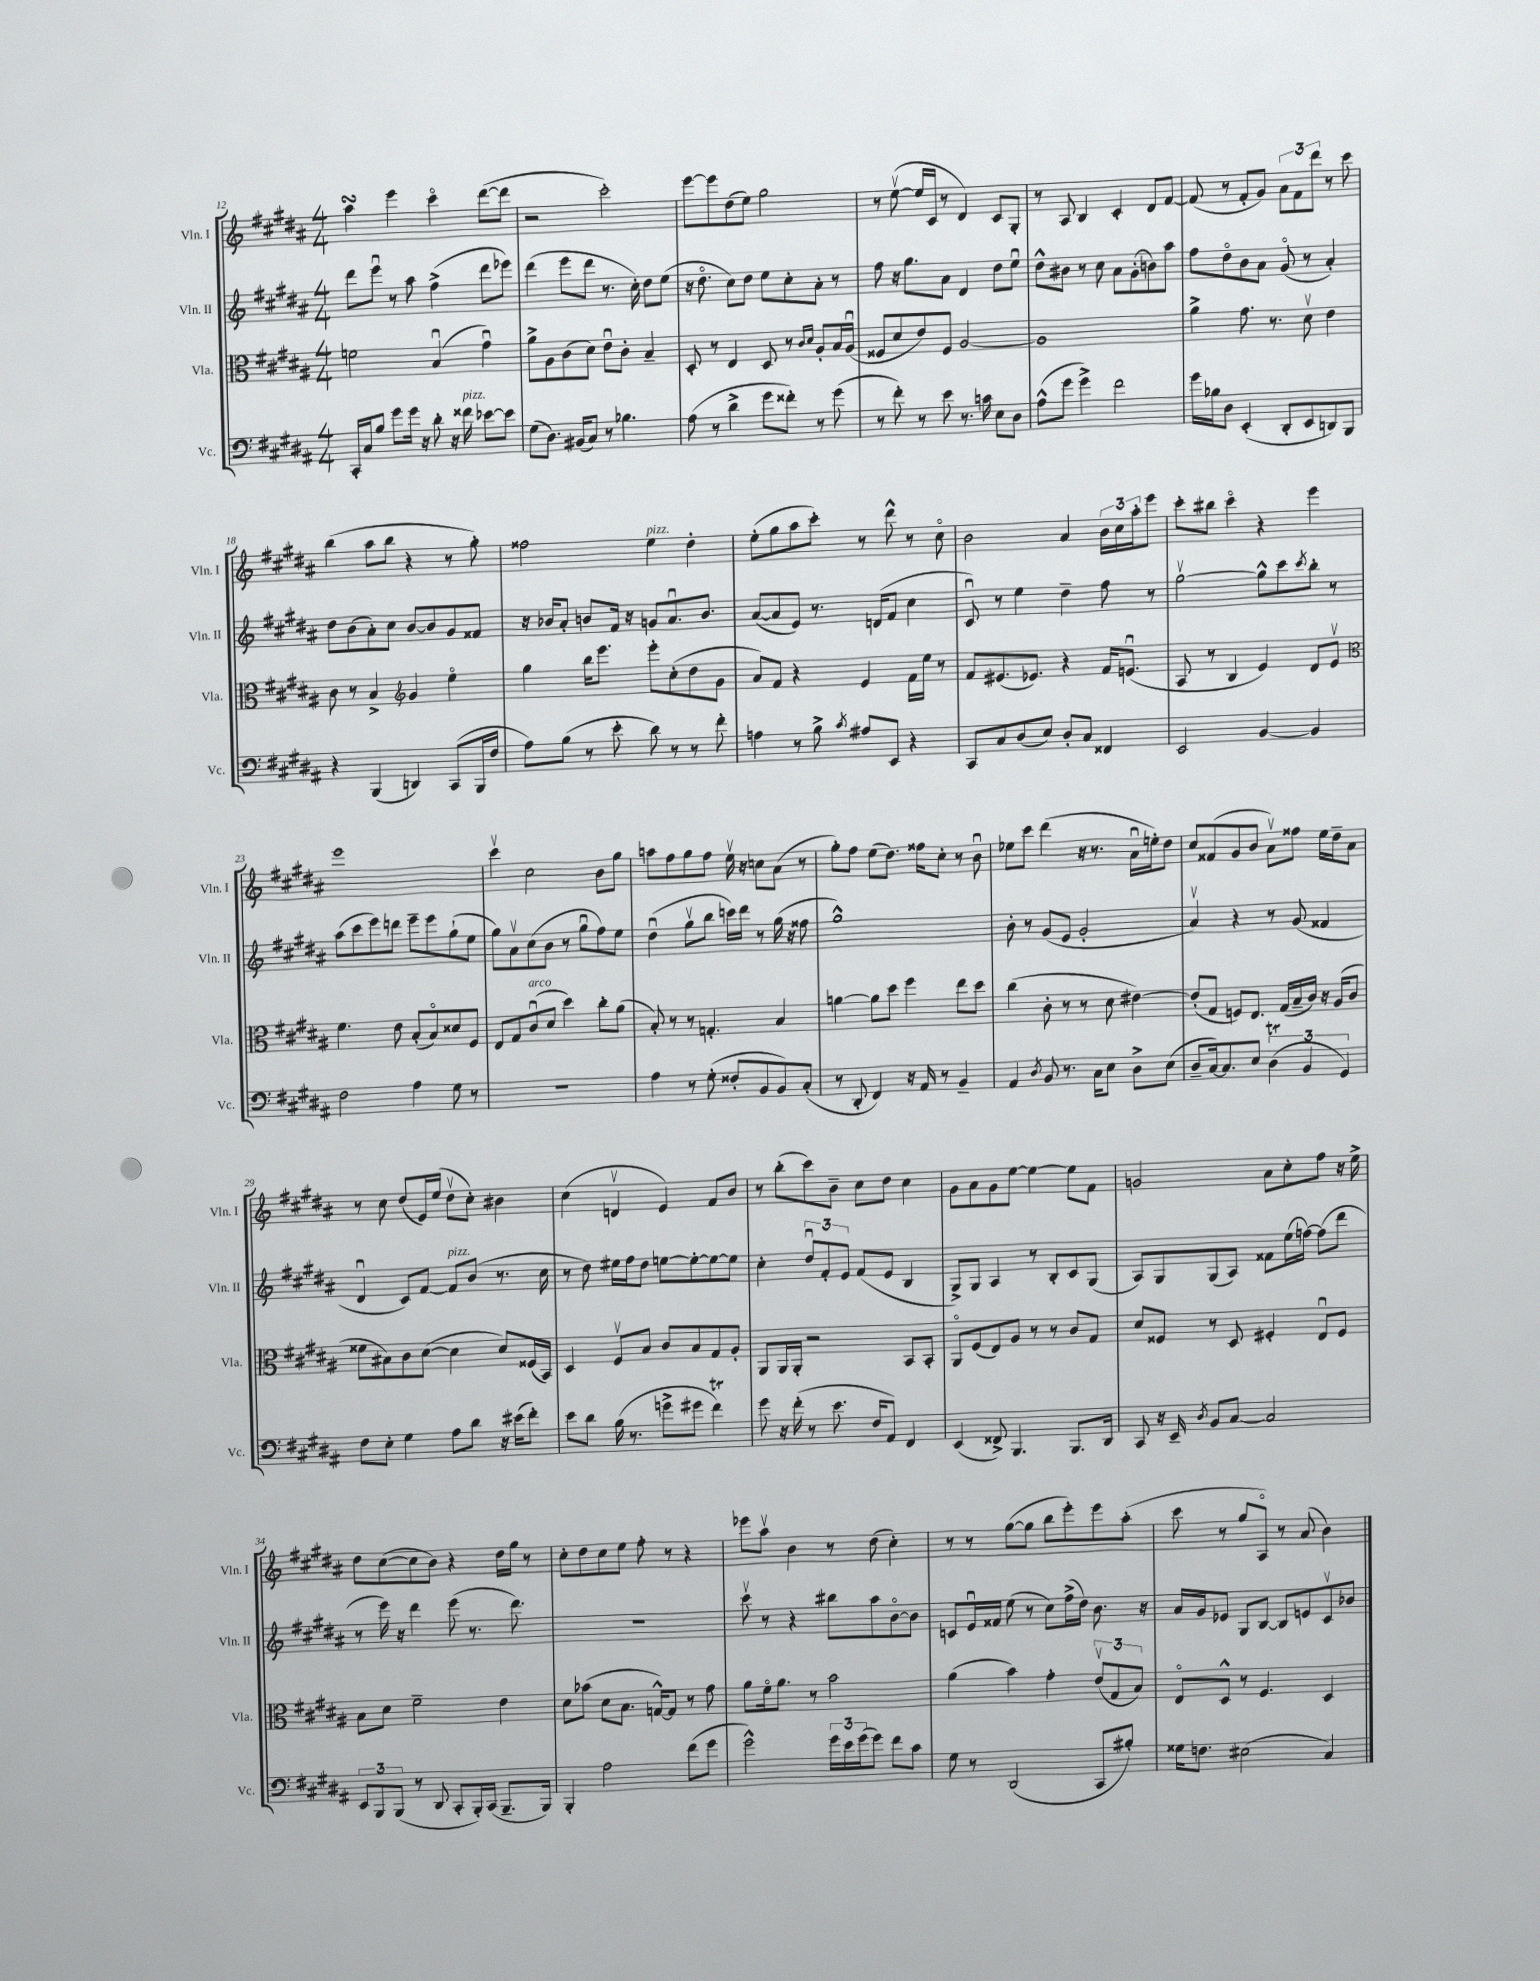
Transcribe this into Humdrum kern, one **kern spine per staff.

**kern	**kern	**kern	**kern
*part4	*part3	*part2	*part1
*staff4	*staff3	*staff2	*staff1
*I"Vc.	*I"Vla.	*I"Vln. II	*I"Vln. I
*I'Vc.	*I'Vla.	*I'Vln. II	*I'Vln. I
*clefF4	*clefC3	*clefG2	*clefG2
*k[f#c#g#d#a#]	*k[f#c#g#d#a#]	*k[f#c#g#d#a#]	*k[f#c#g#d#a#]
*M4/4	*M4/4	*M4/4	*M4/4
=12	=12	=12	=12
16CC#'/LL	2fn\	8ddd#\L	4aa#sSsS\
16C#/J	.	.	.
8B/J	.	8eeeu\J	.
8g#\L	.	8r	4eee\
16g#\Jk	.	8aa#\	.
16r	.	.	.
8d#'\	(4Bu/	(4ff#^\	4ccc#\
16r	.	.	.
!LO:TX:a:i:t=pizz.	!	!	!
16f##X\	.	.	.
[8e-X\L	4g#u\)	8ddd#\L	([8ddd#\L
8e-\J]	.	8eee-X\J)	8ddd#\J]
=13	=13	=13	=13
(8G#\L	8a#^\L	(4ddd#\	2r
8.D#\J)	8A#\	.	.
.	(8c#\	8eee\L	.
(16BB#X/KL	.	.	.
8C#/J)	8d#\J)	8ddd#\J	.
8r	8eu\L	8.r	2ccc#'\)
4.B-X\	8c#'\J	.	.
.	.	16cc#'\)	.
.	4B~/	8dd#\L	.
.	.	(8ee\J	.
=14	=14	=14	=14
(8A#\	8D#'/	16r	[8eee\L
.	.	8.dd#\	.
8r	8r	.	8eee\]
4d#^\	4E/	8cc#\L)	(8dd#\
.	.	8dd#\J	8ee\J)
8g#\L	8D#/	8ee\L	2gg#\
8f##X'\J)	8r	8cc#'\	.
.	16qqc#/LL	.	.
.	16qqd#/JJ	.	.
8r	8A#'/L	8a#'\J	.
(8g#\	16B/L	8r	.
.	(16A#u/JJ	.	.
=15	=15	=15	=15
8r	8F##X/L	8ff#\	8r
8f#'\)	8d#/	16r	([8eev\
.	.	8.gg#\L	.
8r	8e/)	.	16ee/LL]
.	.	.	16c#/JJ
8e\	8F##/J	8a#\J	8r
8.r	[2A#/	4d#/	4d#/)
16cn\	.	.	.
8E\L	.	8dd#\L	8c#/L
8D#\J	.	8eeu\J	8G#'/J
=16	=16	=16	=16
(8A#^^\L	1A#]	8dd#^^\L	8r
8g#\J	.	8b#X\J	8A#/
4g#^\)	.	8r	4B/
.	.	8cc#\	.
2f#\	.	8a#\L	4c#'/
.	.	(8g#'\	.
.	.	8bn\)	8d#/L
.	.	8aa#\J	[8f#/J
=17	=17	=17	=17
16g#\LL	4a#^\	8ff#\L	(8f#/]
16B-X\J	.	.	.
8D#\J	.	8dd#\	8r
(4EE'/	8.g#\	8b\	8f#'/L
.	.	8a#\J	8g#/J)
.	8.r	.	.
8DD#'/L	.	(8g#/	12a#\L
.	.	.	12f#\
8EE/	8d#v\	8r	.
.	.	.	12ddd#\J
8DDn/)	4e\	4a#'/)	8r
8BBB/J	.	.	8ccc#\
!!LO:LB:g=z
=18	=18	=18	=18
4r	8c#\	8dd#\L	(4bb\
.	8r	(8b\	.
(4BBB/	4B^/	8a#'\)	8aa#\L
.	.	8cc#\J	8bb\J
*	*clefG2	*	*
4DDn/)	4g#/	[8b/L	4r
.	.	8b/]	.
(8CC#/L	4ee\	8g#/	8r
16BBB/L	.	8f##X/J	8gg#'\)
16F#/JJ	.	.	.
=19	=19	=19	=19
8A#\L)	4gg#\	16r	2ff##X\
.	.	16b-X/KL	.
(8B\J	.	8a#'/J	.
8r	16bb\KL	8bn/L	.
.	8.eee\J	.	.
8e'\	.	16f#/Jk	.
.	.	16r	.
!	!	!	!LO:TX:a:i:t=pizz.
8d#\)	8eee'\L	8gn/L	4ee\
8r	(8cc#'\	8.a#u/	.
8r	8dd#\	.	4dd#'\
.	.	8.b/J	.
8f#'\	8g#\J	.	.
=20	=20	=20	=20
4An\	8a#/L)	([8a#/L	(8ee'\L
.	8f#/J	8a#/]	8gg#\
8r	4r	8e/J)	8aa#\
8B^\	.	8.r	8ccc#'\J)
8qc#/	.	.	.
8A#X/L	4e/	.	8r
.	.	(16dn/KL	.
8EE/J	.	8f#/J	8ddd#^^\
4r	16f#\LL	4cc#\	8r
.	16ee\JJ	.	.
.	8r	.	8cc#\
=21	=21	=21	=21
8CC#/L	8f#/L	8c#u/)	2b\
8C#/	(8.e#X/	8r	.
(8D#/	.	4ee\	.
.	8.e-X/J)	.	.
8E/J)	.	.	.
8D#'/L	4r	4dd#~\	4a#/
8C#/J	.	.	.
4FF##X/	16f#/KL	8ff#\	24b\LL
.	.	.	24cc#\
.	(8.enu/J	.	.
.	.	.	24aa#'\J
.	.	8r	8eee\J
=22	=22	=22	=22
2EE/	8A#/	[2gg#v\	8ccc#'\L
.	8r	.	8bb#X\J
.	4B/	.	4ccc#\
[4BB/	4e/)	8gg#^^\L]	4r
.	.	8ccc#\	.
.	.	8qccc#/	.
4BB/]	8d#/L	8bb'\J	4eee\
.	8ev/J	8r	.
!!LO:LB:g=z
=23	=23	=23	=23
*	*clefC3	*	*
2F#\	4.f#\	(8aa#\L	1eee
.	.	8ccc#\	.
.	.	8eee\)	.
.	8e\	8dddn\J	.
4A#\	(8B'/L	8eee~\L	.
.	8B/)	8eee\	.
8G#\	8d##X/	(8gg#`\	.
8r	8F#/J	8ee\J	.
=24	=24	=24	=24
1r	8E/L	8gg#\L)	4ccc#v\
.	8G#/	8a#v\	.
!	!LO:TX:a:i:t=arco	!	!
.	(8c#u/	(8cc#\	2cc#\
.	8d#/J	8b\J	.
.	4dd#\)	8r	.
.	.	8gg#u\L	.
.	8cc#'\L	8ff#\)	8b\L
.	(8a#\J	8ee\J	8gg#\J
=25	=25	=25	=25
4A#\	8B'/)	(4dd#u\	8aan\L
.	8r	.	8ff#\
8r	8r	8gg#v\L	8gg#\
(8G#'\	4.Gn'/	8bb\J	8ff#\J
8F##X'/L	.	16cccn\LL)	16eev\
.	.	16ddd#\JJ	16r
8BB/	.	8r	8ccn\L
8BB/)	4B/	(16gg#\	(8a#\J
.	.	16r	.
(8C#'/J	.	8ff##X\	8r
=26	=26	=26	=26
8r	[4an\	1gg#^^)	8gg#'\L)
8DD#'/	.	.	8ff#\J
4FF#/)	8a\L]	.	(8ee\L
.	8dd#\J	.	8.dd#\J)
16r	4ff#\	.	.
16AA#/	.	.	16ff##X\KL
8r	.	.	8cc#'\J
4BB~/	8ee\L	.	8r
.	8dd#\J	.	8bu\
=27	=27	=27	=27
4AA#/	(4cc#\	8b'\	8ee-X\L
.	.	8r	8ccc#\J
8qD#/	.	.	.
8BB/	8c#'\	(8g#/L	(4ddd#\
8.r	8r	8e/J	.
.	8r	2g#'/	16r
16C#\KL	.	.	8.r
8E\J	8d#\	.	.
8D#^\L	[4e#X\)	.	16a#u\LL
.	.	.	16een'\J)
(8E\J	.	.	8dd#\J
=28	=28	=28	=28
8D#~/L	(8e#'/L]	4a#v/)	8cc#/L
[16C#/k)	8G#/J	.	(8f##X/
8.C#/]	.	.	.
.	8Fn/L)	4r	8g#/
8E/J	8.E/J	.	8b/J
(6D#t\	.	8r	8a#v\L)
.	(16G#/LL	.	.
.	16B~/	(8g#/	8ff##X\J
6BB/	.	.	.
.	16c#/JJ)	.	.
.	16r	4f##X/	16ee\LL
.	(16A#/KL	.	16dd#~\J
6GG#/)	.	.	.
.	8c#/J	.	8a#\J
!!LO:LB:g=z
=29	=29	=29	=29
8F#\L	8f##X\L	4d#u/	8r
8E'\J	8B#X\)	.	8cc#\
4G#\	8c#\	8c#/L)	(8dd#/L
.	([8d#\J	[8f#/J	16e/L)
.	.	.	(16ee/JJ
!	!	!LO:TX:a:i:t=pizz.	!
8A#\L	4d#\]	8f#/L]	8dd#v\L
8d#\J	.	(8b/J	8cc#'\J)
16r	8d#/L)	8.r	4b#X\
(16e#X\KL	.	.	.
8f#'\J)	(16F##X/L	.	.
.	16BB/JJ)	16cc#\	.
=30	=30	=30	=30
8e\L	4D#/	8r	(4cc#\
8d#\J	.	8dd#\)	.
(16B\	8F#v/L	16ee#X\LL	4dnv/
8.r	.	16ff#\J	.
.	8B/J	8dd#\J	.
8gn^\L	8c#/L	[8een\L	4e/)
8g#X\J	8B/	8ee'\_	.
4f#T\)	8G#/	8ee\_	8f#/L
.	8A#'/J	8ee\J]	8b/J
=31	=31	=31	=31
8g#\	8AA#/L	4cc#'\	8r
16r	16AA#/L	.	(8bb'\L
(16f#'\	16AA#'/JJ	.	.
8r	2r	12dd#u/L	8ccc#\)
.	.	12f#'/	.
8.e\	.	.	8b~\J
.	.	12e/J	.
.	.	(8f#/L	8cc#\L
16F#/KL	.	.	.
8AA#/J)	.	8e/J	8dd#\J
4FF#/	8BB/L	4B/	4cc#\
.	8BB'/J	.	.
=32	=32	=32	=32
(4EE/	8AA#/L	8G#^/L)	8g#\L
.	(8F#/	8G#/J	8a#\
8FF##X^/)	8E/)	4A#/	8g#\
4.BBB/	8A#/J	.	[8ee\J
.	8r	8r	4ee\_
.	8r	8B'/L	.
8.BBB/L	8c#/L	8c#/	8ee\L]
.	8G#/J	(8G#/J	8f#\J
16DD#/Jk	.	.	.
=33	=33	=33	=33
8CC#/	8d#/L	8A#/L)	2gn/
16r	8F##X/J	8G#/	.
16EE~/	.	.	.
8qD#/	.	.	.
8BB/L	8r	(8G#/	.
[8C#/J	8D#/	8A#/J)	.
2C#/]	4F#X'/	8f##X\L	8a#\L
.	.	(16ee\L	8cc#'\
.	.	[16ffn\JJ)	.
.	8Eu/L	(8ff\L]	8ff#\J
.	8F#/J	8ddd#\J	16r
.	.	.	16ee^\
!!LO:LB:g=z
=34	=34	=34	=34
12EE/L	8B\L	8r	8dd#\L
12BBB/	.	.	.
.	8d#\J	16eee\)	([8cc#\
(12BBB/J	.	.	.
.	.	16r	.
8r	2f#~\	4ddd#\	8cc#\]
8DD#/	.	.	8b\J)
8CC#'/L	.	(8eee\	4r
16BBB'/L)	.	8.r	.
(16CC#/JJ	.	.	.
8.BBB~/L	4e\	.	16dd#\LL
.	.	8.ddd#\)	16gg#\JJ
.	.	.	8r
16BBB/Jk)	.	.	.
=35	=35	=35	=35
4BBB'/	8d#\L	1r	8cc#'\L
.	(8b-X\J	.	8dd#\
2A#\	8d#\L	.	8cc#\
.	8.B\J	.	8ee\J
.	.	.	8ff#'\
.	[16Gn^^/KL)	.	.
.	8G/J]	.	8r
(8f#\L	8r	.	4r
8g#\J	8g#\	.	.
=36	=36	=36	=36
2g#^^\)	8a#\L	8ccc#v\	8eee-X\L
.	16f#\k	8r	8aa#v\J
.	8.a#\J	.	.
.	.	4r	4b\
.	8r	.	.
24g#\LL	2b\	8bb#X\L	8r
24e\	.	.	.
(24g#\J	.	.	.
8g#\J)	.	8aa#\	(8dd#\
8f#\L	.	[8b\	4cc#'\)
8c#\J	.	8b\J]	.
=37	=37	=37	=37
8G#\	(4a#\	8cn/L	8r
8r	.	16eu/L	8r
.	.	16f##X/JJ	.
(2DD#/	4b\)	(8ee\	([8gg#\L
.	.	8r	8gg#\J]
.	4g#'\	8cc#\L)	8bb\L
.	.	(16ff#^\L	8eee'\)
.	.	16dd#\JJ)	.
8CC#/L	(12ev/L	8.b\	8eee\
.	12G#/	.	.
8B#X'/J)	.	.	(8aa#'\J
.	12B/J)	.	.
.	.	16r	.
=38	=38	=38	=38
16G##X\KL	8E/L	16a#/LL	8ccc#\
8.Fn\J	.	16g#/J	.
.	8D#^^/J	8e-X/J	8r
(2E#X\	8r	8G#/L	8gg#/L
.	4.F#/	[8B/J	8A#/J)
.	.	8B/L]	8r
.	.	8en/	(8a#/
4C#/)	4D#/	8c#v/	4b\)
.	.	8b-X/J	.
==	==	==	==
*-	*-	*-	*-
